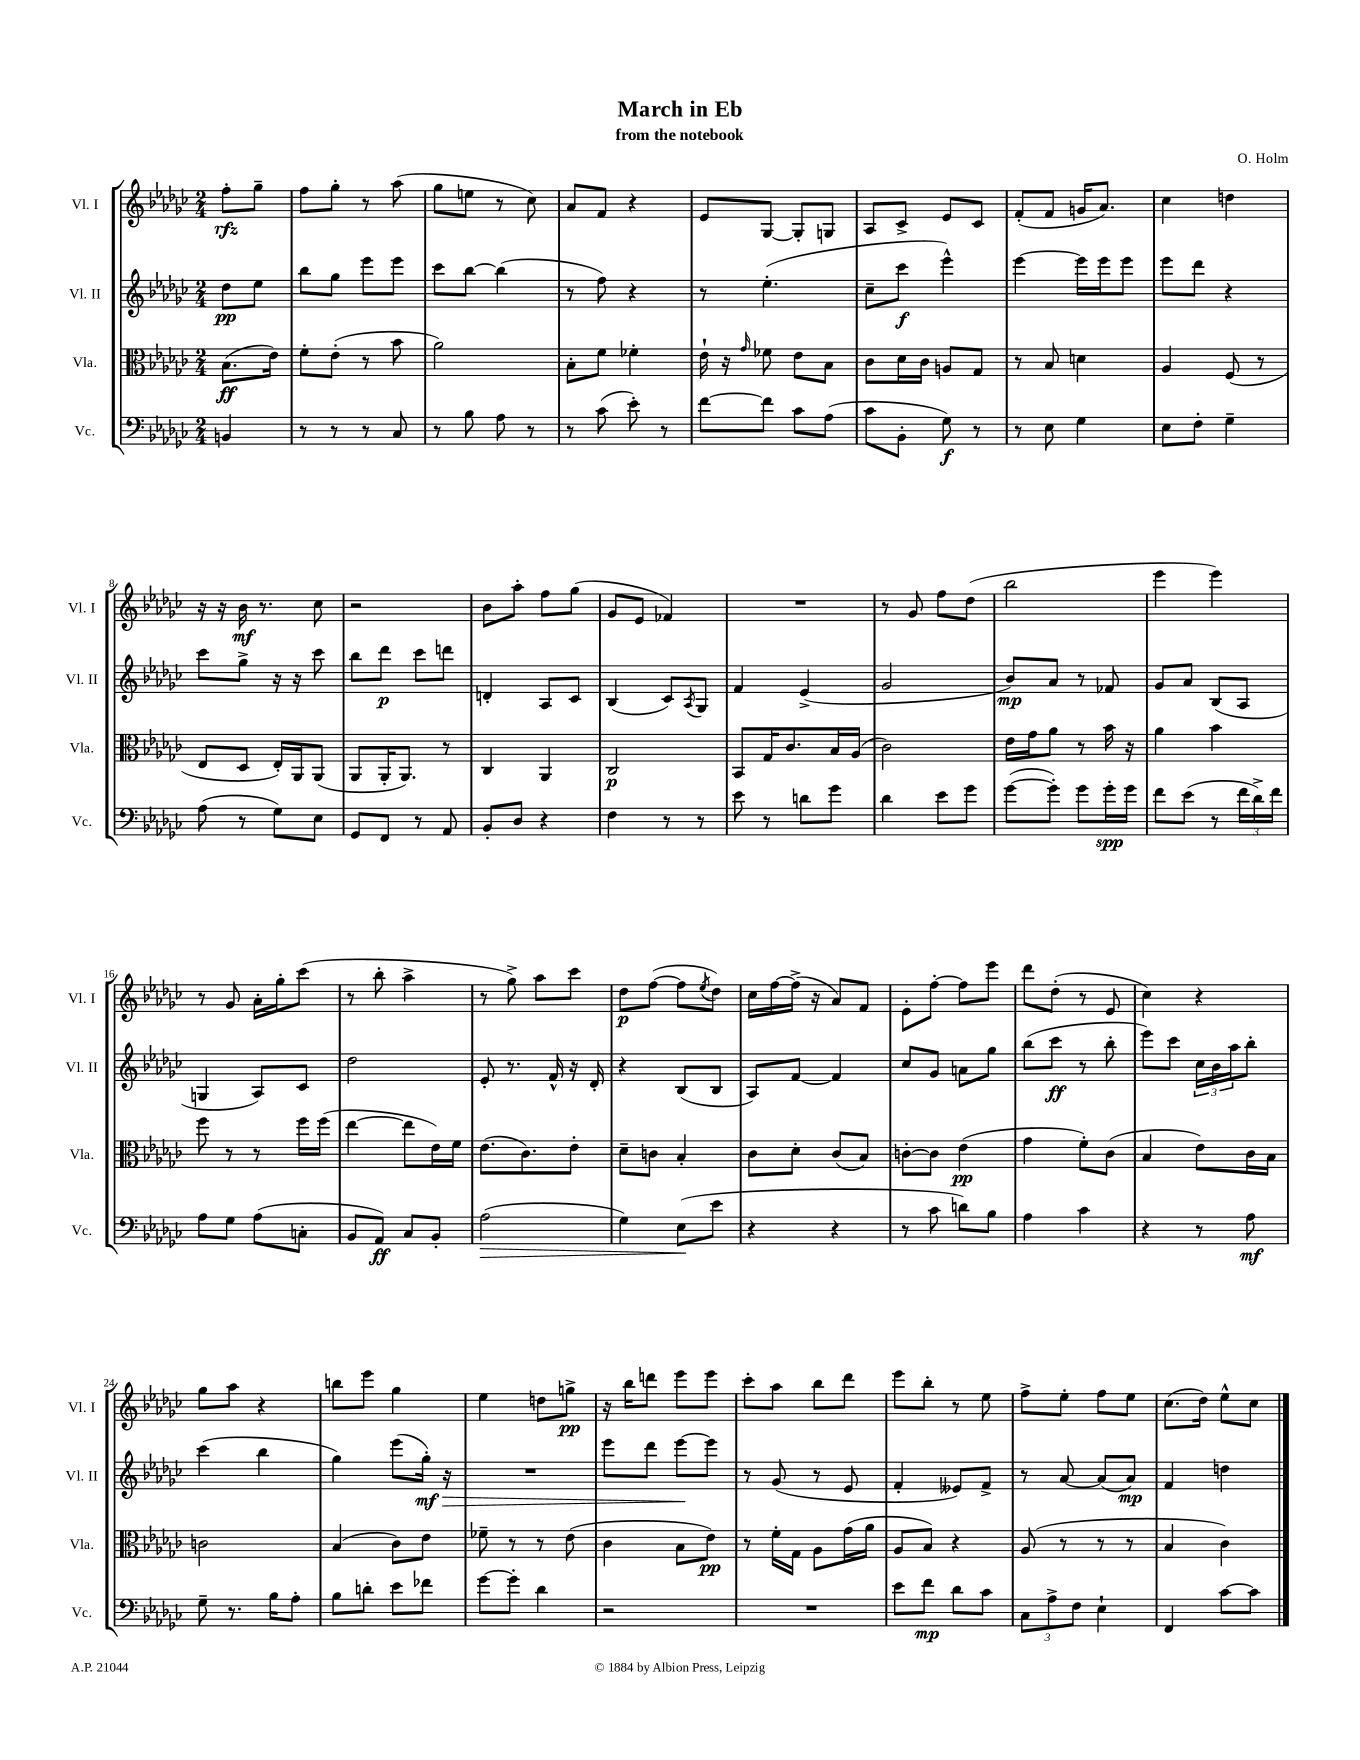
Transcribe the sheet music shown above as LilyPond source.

\header { title = "March in Eb" composer = "O. Holm" subtitle = "from the notebook" }
<<
\new StaffGroup <<
\new Staff = "s0" \with { instrumentName = "Vl. I" shortInstrumentName = "Vl. I" } {
    \clef treble \key ges \major \numericTimeSignature \time 2/4 \partial 4
    f''8-.\rfz ges''8-- |
    f''8 ges''8-. r8 aes''8( |
    ges''8 e''8 r8 ces''8) |
    aes'8 f'8 r4 |
    ees'8 ges8~ ges8-. g8 |
    aes8 ces'8-> ees'8 ces'8 |
    f'8-.( f'8 g'16 aes'8.) |
    ces''4 d''4 |
    r16 r16 bes'16\mf r8. ces''8 |
    r2 |
    bes'8 aes''8-. f''8 ges''8( |
    ges'8 ees'8 fes'4) |
    R2 |
    r8 ges'8 f''8 des''8( |
    bes''2 |
    ees'''4 ees'''4) |
    r8 ges'8 aes'16-. ges''16-. ces'''8( |
    r8 bes''8-. aes''4-> |
    r8 ges''8->) aes''8 ces'''8 |
    des''8\p f''8~( f''8 \acciaccatura { ees''8 } des''8) |
    ces''16 f''16~ f''16->( r16 aes'8) f'8 |
    ees'8-. f''8~-. f''8 ees'''8 |
    des'''8 des''8-.( r8 ees'8 |
    ces''4) r4 |
    ges''8 aes''8 r4 |
    b''8 ees'''8 ges''4 |
    ees''4 d''8 g''8->\pp |
    r16 bes''16 d'''8 ees'''8 ees'''8 |
    ces'''8-. aes''8 bes''8 des'''8 |
    ees'''8 bes''8-. r8 ees''8 |
    f''8-> ees''8-. f''8 ees''8 |
    ces''8.( des''16) ees''8-^ ces''8 \bar "|." |
}
\new Staff = "s1" \with { instrumentName = "Vl. II" shortInstrumentName = "Vl. II" } {
    \clef treble \key ges \major \numericTimeSignature \time 2/4 \partial 4
    des''8\pp ees''8 |
    bes''8 ges''8 ees'''8 ees'''8 |
    ces'''8 bes''8~ bes''4( |
    r8 f''8) r4 |
    r8 ees''4.-.( |
    ces''8-- ces'''8\f ees'''4-^) |
    ees'''4~ ees'''16 ees'''16 ees'''8 |
    ees'''8 des'''8 r4 |
    ces'''8 ges''8-> r16 r16 ces'''8 |
    bes''8 des'''8\p ces'''8 d'''8 |
    d'4-. aes8 ces'8 |
    bes4( ces'8) \acciaccatura { aes8 } ges8 |
    f'4 ees'4->( |
    ges'2 |
    bes'8\mp) aes'8 r8 fes'8 |
    ges'8 aes'8 bes8( aes8 |
    g4 aes8) ces'8 |
    des''2 |
    ees'8-. r8. f'16-^ r16 des'16-. |
    r4 bes8( bes8 |
    aes8) f'8~ f'4 |
    ces''8 ges'8 a'8 ges''8 |
    bes''8( ces'''8\ff r8 bes''8-. |
    ees'''8) ces'''8 \tuplet 3/2 { ces''16 bes'16 aes''16 } bes''8-. |
    ces'''4( bes''4 |
    ges''4) ees'''8( ges''16-.\mf\>) r16 |
    R2 |
    ees'''8 des'''8 ees'''8~\! ees'''8 |
    r8 ges'8( r8 ees'8 |
    f'4-. eeses'8) f'8-> |
    r8 aes'8~ aes'8( aes'8\mp) |
    f'4 d''4 \bar "|." |
}
\new Staff = "s2" \with { instrumentName = "Vla." shortInstrumentName = "Vla." } {
    \clef alto \key ges \major \numericTimeSignature \time 2/4 \partial 4
    bes8.\ff( ees'16) |
    f'8-. ees'8-.( r8 bes'8 |
    aes'2) |
    bes8-. f'8 fes'4-. |
    ees'16-! r16 \grace { ges'16 } fes'8 ees'8 bes8 |
    ces'8 des'16 ces'16 a8 ges8 |
    r8 bes8 d'4 |
    aes4 f8( r8 |
    ees8 des8 ees16-.) aes,16 aes,8( |
    aes,8 aes,16-. aes,8.) r8 |
    ces4 aes,4 |
    ces2\p |
    bes,8 ges16 ces'8. bes16 aes16( |
    ces'2) |
    ees'16 ges'16 aes'8 r8 bes'16 r16 |
    aes'4 bes'4 |
    f''8 r8 r8 f''16 f''16( |
    ees''4~ ees''8 ees'16) f'16 |
    ees'8.( ces'8.) ees'8-. |
    des'8-- c'8 bes4-. |
    ces'8 des'8-. ces'8( bes8) |
    c'8~-. c'8 ees'4\pp( |
    ges'4 f'8-.) ces'8( |
    bes4 ees'8) ces'16 bes16 |
    c'2 |
    bes4( ces'8) ees'8 |
    fes'8-- r8 r8 ees'8( |
    ces'4 bes8 ees'8\pp) |
    r8 f'16-. ges16 aes8 ges'16( aes'16 |
    aes8 bes8) r4 |
    aes8( r8 r8 r8 |
    bes4 ces'4) \bar "|." |
}
\new Staff = "s3" \with { instrumentName = "Vc." shortInstrumentName = "Vc." } {
    \clef bass \key ges \major \numericTimeSignature \time 2/4 \partial 4
    b,4 |
    r8 r8 r8 ces8 |
    r8 bes8 aes8 r8 |
    r8 ces'8( ees'8-.) r8 |
    f'8~ f'8 ces'8 aes8( |
    ces'8 bes,8-. ges8\f) r8 |
    r8 ees8 ges4 |
    ees8 f8-. ges4-- |
    aes8( r8 ges8) ees8 |
    ges,8 f,8 r8 aes,8 |
    bes,8-. des8 r4 |
    f4 r8 r8 |
    ees'8 r8 d'8 ges'8 |
    des'4 ees'8 ges'8 |
    ges'8~( ges'8-.) ges'8 ges'16-.\spp ges'16 |
    f'8 ees'8( r8 \tuplet 3/2 { f'16 des'16->) f'16 } |
    aes8 ges8 aes8( c8-. |
    bes,8 aes,8\ff) ces8 bes,8-. |
    aes2\>( |
    ges4) ees8\!( ees'8 |
    r4 r4 |
    r8 ces'8 d'8) bes8 |
    aes4 ces'4 |
    r4 r8 aes8\mf |
    ges8-- r8. bes16 aes8-. |
    bes8 d'8-. ees'8 fes'8 |
    ges'8~ ges'8-. des'4 |
    r2 |
    R2 |
    ees'8 f'8\mp des'8 ces'8 |
    \tuplet 3/2 { ces8 aes8-> f8 } ees4-! |
    f,4 ces'8~ ces'8 \bar "|." |
}
>>
>>
